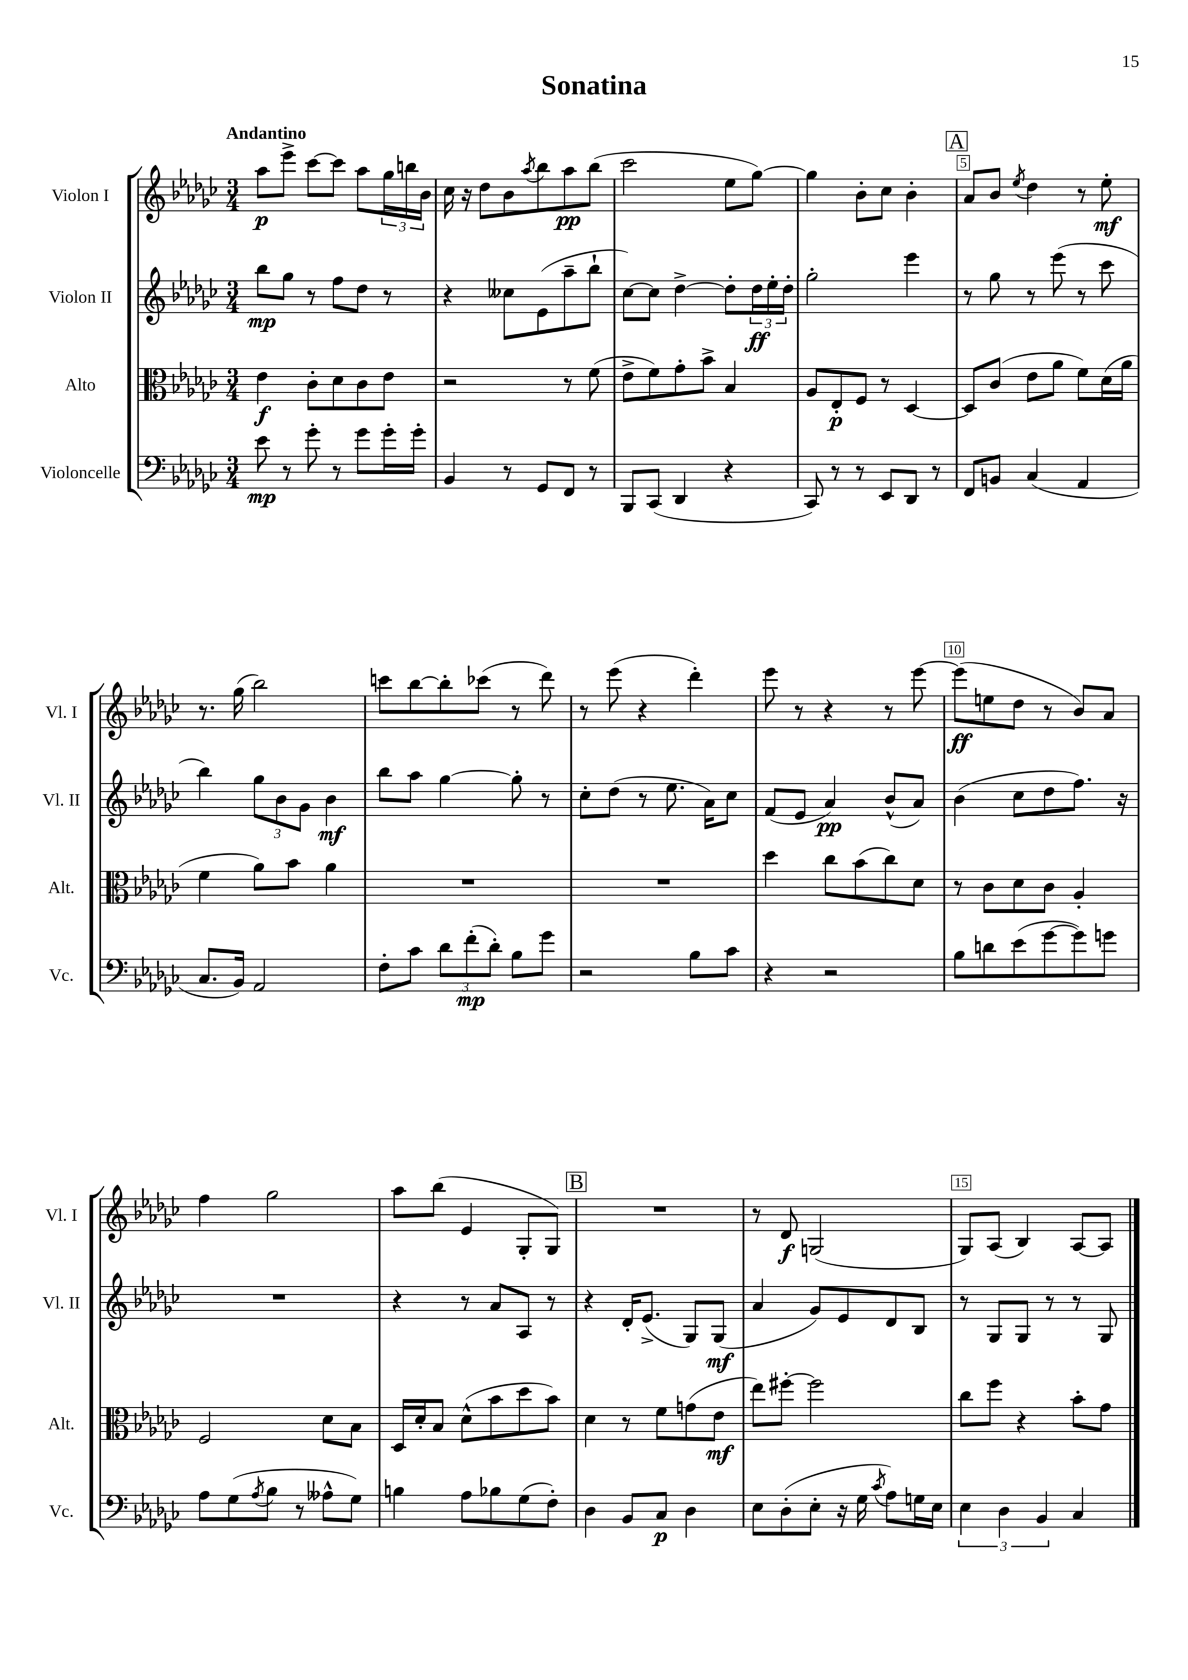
\header { title = "Sonatina" }
<<
\new StaffGroup <<
\new Staff = "s0" \with { instrumentName = "Violon I" shortInstrumentName = "Vl. I" } {
    \clef treble \key ges \major \numericTimeSignature \time 3/4 \tempo "Andantino"
    aes''8\p ees'''8-> ces'''8~ ces'''8 aes''8 \tuplet 3/2 { ges''16 b''16 bes'16 } |
    ces''16 r16 des''8 bes'8 \acciaccatura { aes''8 } bes''8 aes''8\pp bes''8( |
    ces'''2 ees''8 ges''8~) |
    ges''4 bes'8-. ces''8 bes'4-. |
    \mark \markup { \box "A" } aes'8 bes'8 \acciaccatura { ees''8 } des''4 r8 ees''8-.\mf |
    r8. ges''16( bes''2) |
    c'''8 bes''8~ bes''8-. ces'''8( r8 des'''8) |
    r8 ees'''8( r4 des'''4-.) |
    ees'''8 r8 r4 r8 ees'''8~ |
    ees'''8\ff( e''8 des''8 r8 bes'8) aes'8 |
    f''4 ges''2 |
    aes''8 bes''8( ees'4 ges8-. ges8) |
    \mark \markup { \box "B" } R2. |
    r8 des'8\f g2( |
    ges8) aes8( bes4) aes8~ aes8 \bar "|." |
}
\new Staff = "s1" \with { instrumentName = "Violon II" shortInstrumentName = "Vl. II" } {
    \clef treble \key ges \major \numericTimeSignature \time 3/4
    bes''8\mp ges''8 r8 f''8 des''8 r8 |
    r4 ceses''8 ees'8( aes''8-- bes''8-! |
    ces''8~) ces''8 des''4~-> des''8-. \tuplet 3/2 { des''16\ff ees''16-. des''16-. } |
    ges''2-. ees'''4 |
    \mark \markup { \box "A" } r8 ges''8 r8 ees'''8( r8 ces'''8 |
    bes''4) \tuplet 3/2 { ges''8 bes'8 ges'8 } bes'4\mf |
    bes''8 aes''8 ges''4~ ges''8-. r8 |
    ces''8-. des''8( r8 ees''8. aes'16) ces''8 |
    f'8( ees'8 aes'4\pp) bes'8-^( aes'8) |
    bes'4( ces''8 des''8 f''8.) r16 |
    R2. |
    r4 r8 aes'8 aes8 r8 |
    \mark \markup { \box "B" } r4 des'16-. ees'8.->( ges8) ges8\mf( |
    aes'4 ges'8) ees'8 des'8 bes8 |
    r8 ges8 ges8 r8 r8 ges8 \bar "|." |
}
\new Staff = "s2" \with { instrumentName = "Alto" shortInstrumentName = "Alt." } {
    \clef alto \key ges \major \numericTimeSignature \time 3/4
    ees'4\f ces'8-. des'8 ces'8 ees'8 |
    r2 r8 f'8( |
    ees'8-> f'8) ges'8-. bes'8-> bes4 |
    aes8 ees8-.\p f8 r8 des4~ |
    \mark \markup { \box "A" } des8 ces'8( ees'8 aes'8 f'8) des'16( aes'16 |
    f'4 aes'8) bes'8 aes'4 |
    R2. |
    R2. |
    des''4 ces''8 bes'8( ces''8) des'8 |
    r8 ces'8 des'8 ces'8 aes4-. |
    f2 des'8 bes8 |
    des16 des'16-. bes8 des'8-^( bes'8 des''8 bes'8) |
    \mark \markup { \box "B" } des'4 r8 f'8 g'8( ees'8\mf |
    ees''8) fis''8~-. fis''2 |
    ces''8 f''8 r4 bes'8-. ges'8 \bar "|." |
}
\new Staff = "s3" \with { instrumentName = "Violoncelle" shortInstrumentName = "Vc." } {
    \clef bass \key ges \major \numericTimeSignature \time 3/4
    ees'8\mp r8 ges'8-. r8 ges'8 ges'16-. ges'16-. |
    bes,4 r8 ges,8 f,8 r8 |
    bes,,8 ces,8( des,4 r4 |
    ces,8) r8 r8 ees,8 des,8 r8 |
    \mark \markup { \box "A" } f,8 b,8 ces4( aes,4 |
    ces8. bes,16) aes,2 |
    f8-. ces'8 \tuplet 3/2 { des'8 f'8-.\mp( des'8-.) } bes8 ges'8 |
    r2 bes8 ces'8 |
    r4 r2 |
    bes8 d'8 ees'8( ges'8~ ges'8) g'8 |
    aes8 ges8( \acciaccatura { aes8 } bes8 r8 aeses8-^ ges8) |
    b4 aes8 bes8 ges8( f8-.) |
    \mark \markup { \box "B" } des4 bes,8 ces8\p des4 |
    ees8 des8-.( ees8-. r16 ges16 \acciaccatura { ces'8 } aes8) g16 ees16 |
    \tuplet 3/2 { ees4 des4 bes,4 } ces4 \bar "|." |
}
>>
>>
\layout { \context { \Score \override BarNumber.break-visibility = ##(#f #t #t) barNumberVisibility = #(every-nth-bar-number-visible 5) \override BarNumber.stencil = #(make-stencil-boxer 0.1 0.3 ly:text-interface::print) } }
